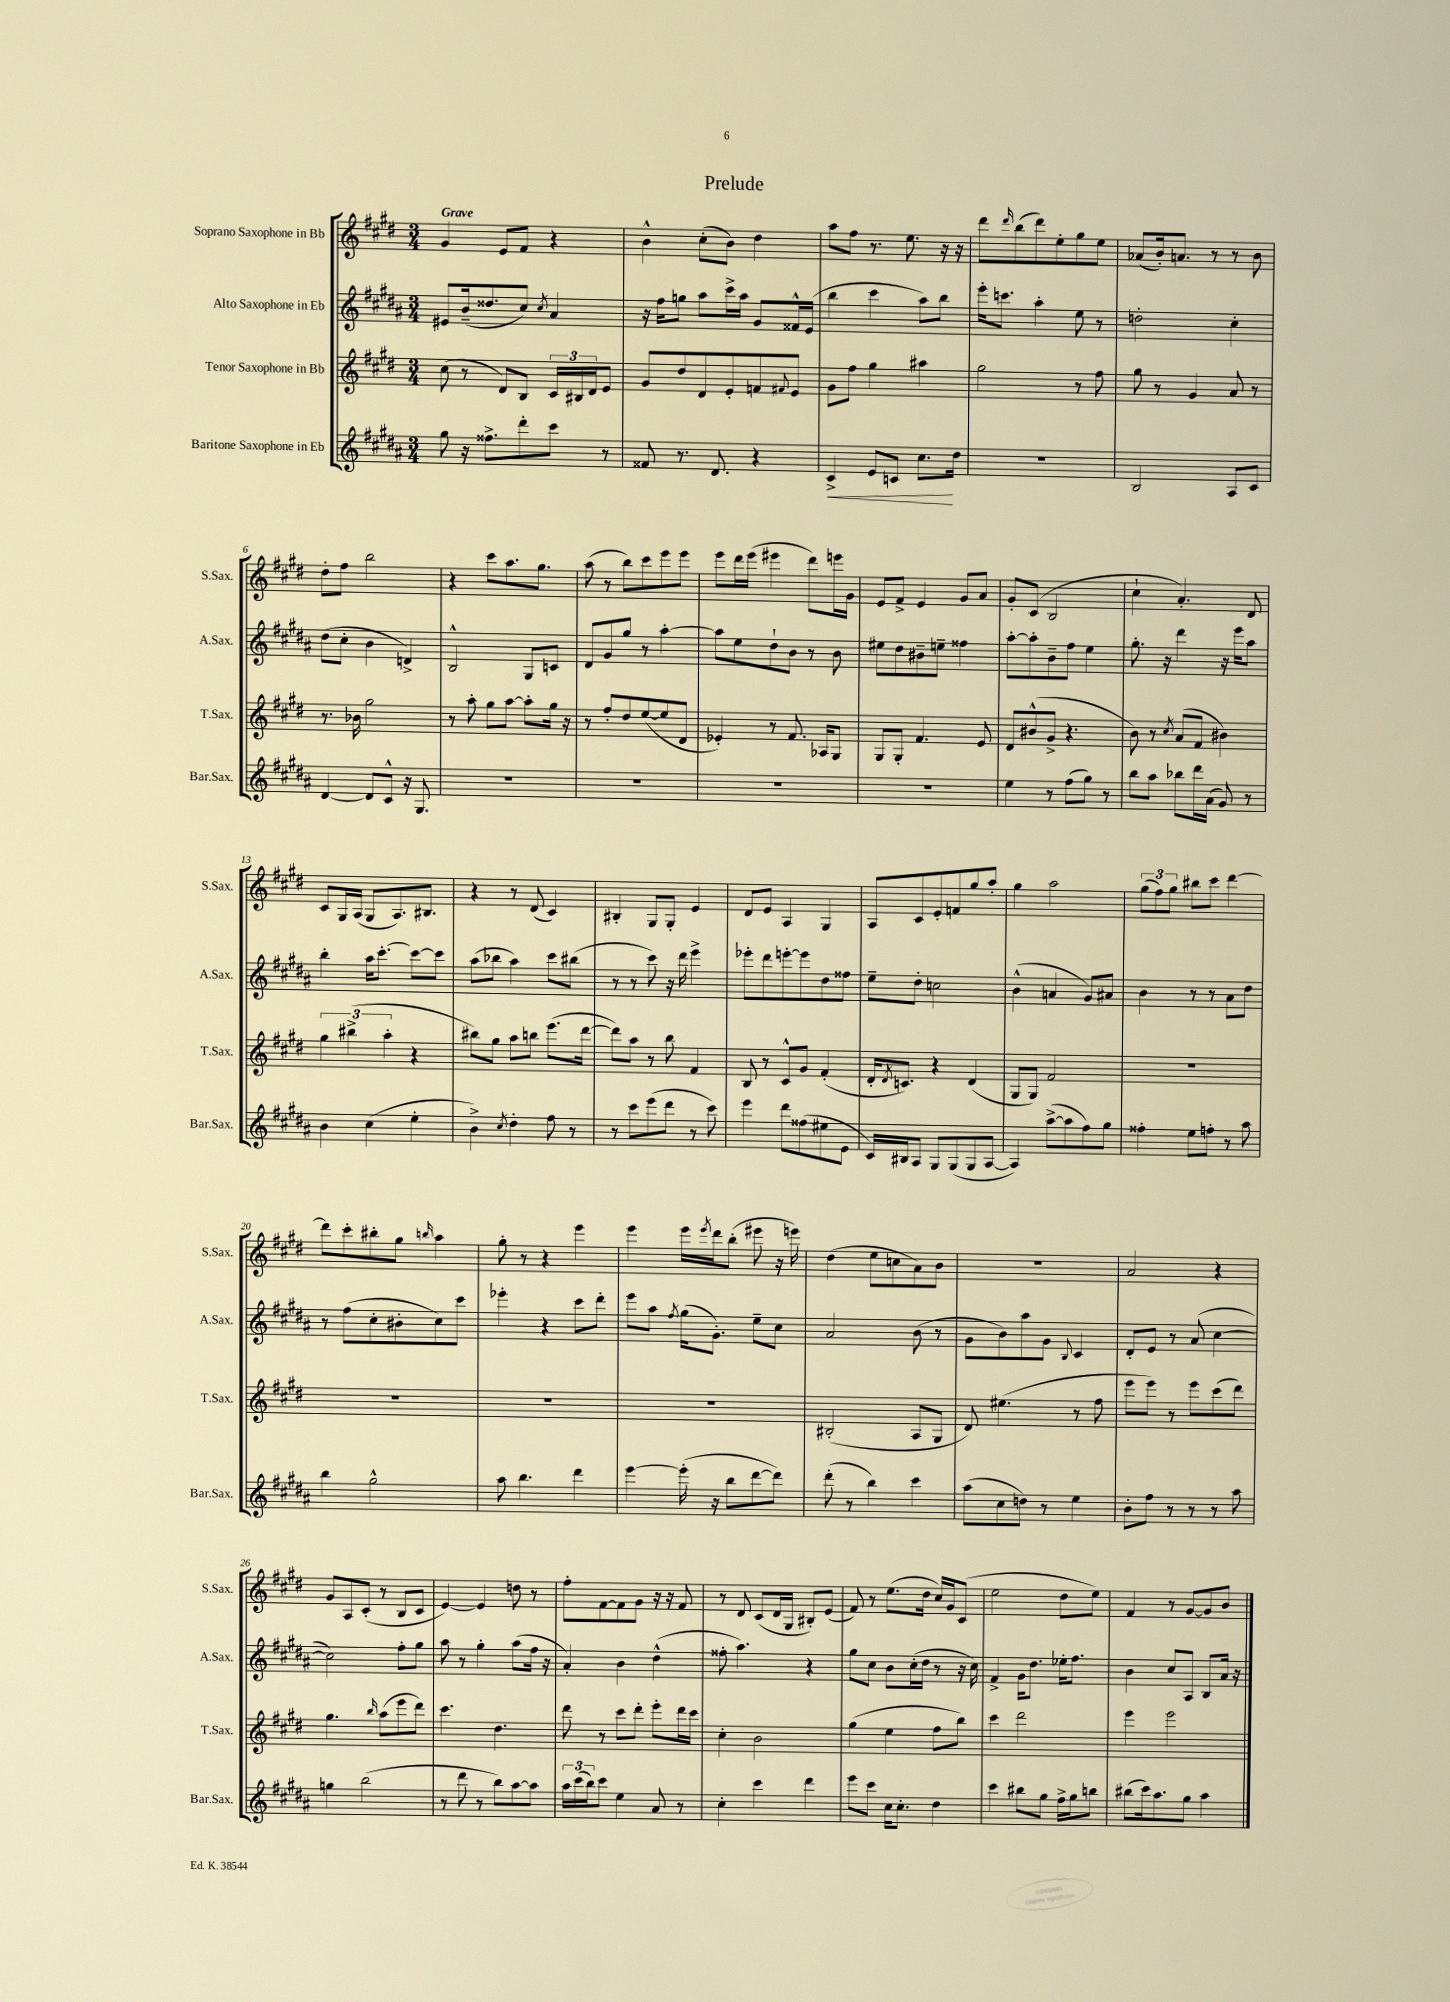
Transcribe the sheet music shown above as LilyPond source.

\header { title = "Prelude" }
<<
\new StaffGroup <<
\new Staff = "s0" \with { instrumentName = "Soprano Saxophone in Bb" shortInstrumentName = "S.Sax." } {
    \clef treble \key e \major \numericTimeSignature \time 3/4 \tempo "Grave"
    gis'4 e'8 fis'8 r4 |
    b'4-^ cis''8-.( b'8) dis''4 |
    a''8 fis''8 r8. e''8. r16 r16 |
    dis'''8 \grace { dis'''16 } b''8( dis'''8) e''8-. gis''8 e''8 |
    aes'8( b'16-.) a'8. r8 r8 b'8 |
    dis''8-. fis''8 b''2 |
    r4 cis'''8 a''8. gis''8. |
    a''8( r8 b''8) cis'''8 e'''8 e'''8 |
    e'''8 dis'''16 e'''16( eis'''4 dis'''8) e'''16 gis'16 |
    e'8 fis'8-> e'4 gis'8 a'8 |
    gis'8-. cis'8( b2 |
    cis''4-! a'4.-.) dis'8 |
    cis'8 gis16 a16( gis8 a8.) bis8. |
    r4 r8 dis'8( cis'4) |
    bis4-. gis8 gis8-. e'4 |
    dis'8 e'8 a4 gis4 |
    a8 cis'8 e'8-. f'8 gis''8 a''8-. |
    gis''4 a''2 |
    \tuplet 3/2 { gis''8( fis''8) gis''8 } bis''8 cis'''8 dis'''4~ |
    dis'''8 cis'''8-. bis''8-. gis''8 \grace { b''16 } a''4 |
    gis''8-. r8 r4 e'''4 |
    e'''4 e'''16 \acciaccatura { e'''8 } dis'''16 b''8-.( eis'''8 r16 e'''16) |
    dis''4( e''8 c''8 a'8) b'8 |
    R2. |
    a'2 r4 |
    gis'8 a8 cis'8-.( r8 b8 cis'8 |
    e'4~) e'4 d''8 r8 |
    fis''8-. fis'8~ fis'8 gis'8 r16 r16 fis'8 |
    r8 dis'8 cis'8( dis'16 gis16 bis8-.) e'8( |
    fis'8) r8 e''8.( dis''16 cis''16) gis'16 cis'8( |
    e''2 dis''8 e''8) |
    fis'4 r8 gis'8~ gis'8 b'8 \bar "|." |
}
\new Staff = "s1" \with { instrumentName = "Alto Saxophone in Eb" shortInstrumentName = "A.Sax." } {
    \clef treble \key b \major \numericTimeSignature \time 3/4
    eis'8 b'16--( disis''8. cis''8) \acciaccatura { cis''8 } ais'4 |
    r16 fis''16 g''8 ais''8 cis'''16-> ais''16 gis'8 fisis'16-^ e'16( |
    b''4 cis'''4 ais''8) b''8 |
    e'''16-. c'''8. ais''4-. e''8 r8 |
    d''2-. cis''4-. |
    dis''8( cis''8-. b'4 d'4->) |
    b2-^ gis8 c'8 |
    dis'8 gis'8 gis''8 r8 ais''4~-. |
    ais''8 e''8 dis''8-! b'8 r8 b'8 |
    eis''8 dis''8 bis'8-- e''8-- fisis''4 |
    ais''8~-. ais''8-. b'8-- fis''8 e''4 |
    gis''8.-. r16 dis'''4 r16 e'''16 ais''8 |
    b''4-. ais''16 cis'''8.~-. cis'''8~ cis'''8 |
    ais''8( bes''8 ais''4) cis'''8 bis''8( |
    r8 r8 cis'''8) r16 dis'''16 e'''4-> |
    ees'''8-. dis'''8 e'''8~-. e'''8 dis''8 fisis''8 |
    e''8-- dis''8-. c''2 |
    b'4-^( a'4 gis'8) ais'8 |
    b'4 r8 r8 ais'8 dis''8 |
    r8 fis''8( cis''8-. bis'8-. cis''8) cis'''8 |
    ees'''4-. r4 cis'''8 dis'''8-. |
    e'''8 ais''8 \acciaccatura { fis''8 } gis''16( gis'8.-.) e''8-- cis''8 |
    ais'2 b'8( r8 |
    gis'8 b'8) ais''8 gis'8 \appoggiatura { b8 } cis'4 |
    dis'8-. e'8 r8 ais'8( cis''4~ |
    cis''2) fis''8-. gis''8 |
    ais''8 r8 gis''4-. ais''8( fis''16 r16 |
    ais'4-.) b'4 dis''4-^( |
    fisis''8-. ais''4.) r4 |
    gis''8 cis''8 b'8 cis''16-.( dis''16 r8 r16 cis''16) |
    fis'4-> gis'16 dis''8. ees''16-. fis''8. |
    b'4 cis''8 ais8 b8 ais'16 r16 \bar "|." |
}
\new Staff = "s2" \with { instrumentName = "Tenor Saxophone in Bb" shortInstrumentName = "T.Sax." } {
    \clef treble \key e \major \numericTimeSignature \time 3/4
    cis''8( r8 dis'8) b8 \tuplet 3/2 { cis'16 bis16 dis'16 } e'8 |
    gis'8 dis''8 dis'8 e'8-. f'8 \appoggiatura { fis'8 } e'8 |
    gis'8 fis''8 gis''4 ais''4 |
    gis''2 r8 fis''8 |
    gis''8 r8 gis'4 a'8 r8 |
    r8. bes'16 gis''2 |
    r8 a''8-. gis''8 a''8~ a''8-. gis''16 r16 |
    r8 fis''8-. dis''8 e''8~( e''8 dis'8 |
    ees'4-.) r8 fis'8. aes16 gis8 |
    gis8 gis8-. fis'4. e'8 |
    dis'8 bis'8-^( gis'8-> r4. |
    b'8) r8 \acciaccatura { cis''8 } a'8( fis'8 bis'4) |
    \tuplet 3/2 { gis''4 bis''4->( a''4-. } r4 |
    bis''8) gis''8 a''8 b''8 e'''8.( dis'''16~ |
    dis'''8) a''8 r8 b''8 fis'4 |
    b8 r8 cis'8-^ gis'8 fis'4-.( |
    dis'16-. \acciaccatura { dis'8 } c'8.) r4 dis'4( |
    gis8 gis8) fis'2 |
    R2. |
    R2. |
    R2. |
    R2. |
    bis2-.( a8 gis8 |
    dis'8) eis''4.( r8 fis''8 |
    e'''8 e'''8) r8 e'''8 cis'''8( dis'''8) |
    gis''4. \grace { b''16 } a''8( e'''8 dis'''8) |
    cis'''4. dis''4. |
    dis'''8 r8 cis'''8 dis'''8-. e'''8-. dis'''16 cis'''16 |
    cis''4-. b'2 |
    gis''4( e''4 fis''8 b''8) |
    cis'''4 dis'''2 |
    e'''4 e'''2 \bar "|." |
}
\new Staff = "s3" \with { instrumentName = "Baritone Saxophone in Eb" shortInstrumentName = "Bar.Sax." } {
    \clef treble \key b \major \numericTimeSignature \time 3/4
    gis''8 r16 fisis''8.-> dis'''8-. cis'''8 r8 |
    fisis'8 r8. dis'8. r4 |
    cis'4->\< e'8 c'8 cis''8.\! dis''16 |
    R2. |
    b2 ais8 cis'8 |
    dis'4~ dis'8 cis'8-^ r16 gis8. |
    R2. |
    R2. |
    R2. |
    R2. |
    e''4 r8 fis''8( gis''8) r8 |
    b''8 ais''8 bes''8 dis'''16 ais'16( gis'8) r8 |
    b'4 cis''4( e''4-. |
    b'4->) \acciaccatura { cis''8 } dis''4-. fis''8 r8 |
    r8 cis'''8 e'''8( dis'''8 r8 cis'''8) |
    e'''4 dis'''8 fisis''8( eis''8 e'8 |
    cis'16) bis16 ais8 gis8 gis8( gis8 ais8~ |
    ais4) ais''8~->( ais''8 fis''8) gis''8 |
    fisis''4-. e''8 f''8-. r8 ais''8 |
    b''4 gis''2-^ |
    ais''8 b''4. dis'''4 |
    e'''4~ e'''16-.( r16 b''8 dis'''8~ dis'''8) |
    dis'''8-.( r8 b''4) cis'''4 |
    ais''8( cis''8 d''8) r8 e''4 |
    b'8-. fis''8 r8 r8 r8 ais''8 |
    g''4 b''2( |
    r8 dis'''8 r8 b''8) ais''8~ ais''8 |
    \tuplet 3/2 { ais''16 cis'''16( b''16) } cis'''8 e''4 ais'8 r8 |
    cis''4-. cis'''4 dis'''4 |
    e'''8 cis'''8 cis''16 cis''8.-. dis''4 |
    cis'''4 bis''8 gis''8 fis''16-> gis''16 b''8 |
    bis''8( cis'''16) ais''8. gis''8 ais''4 \bar "|." |
}
>>
>>
